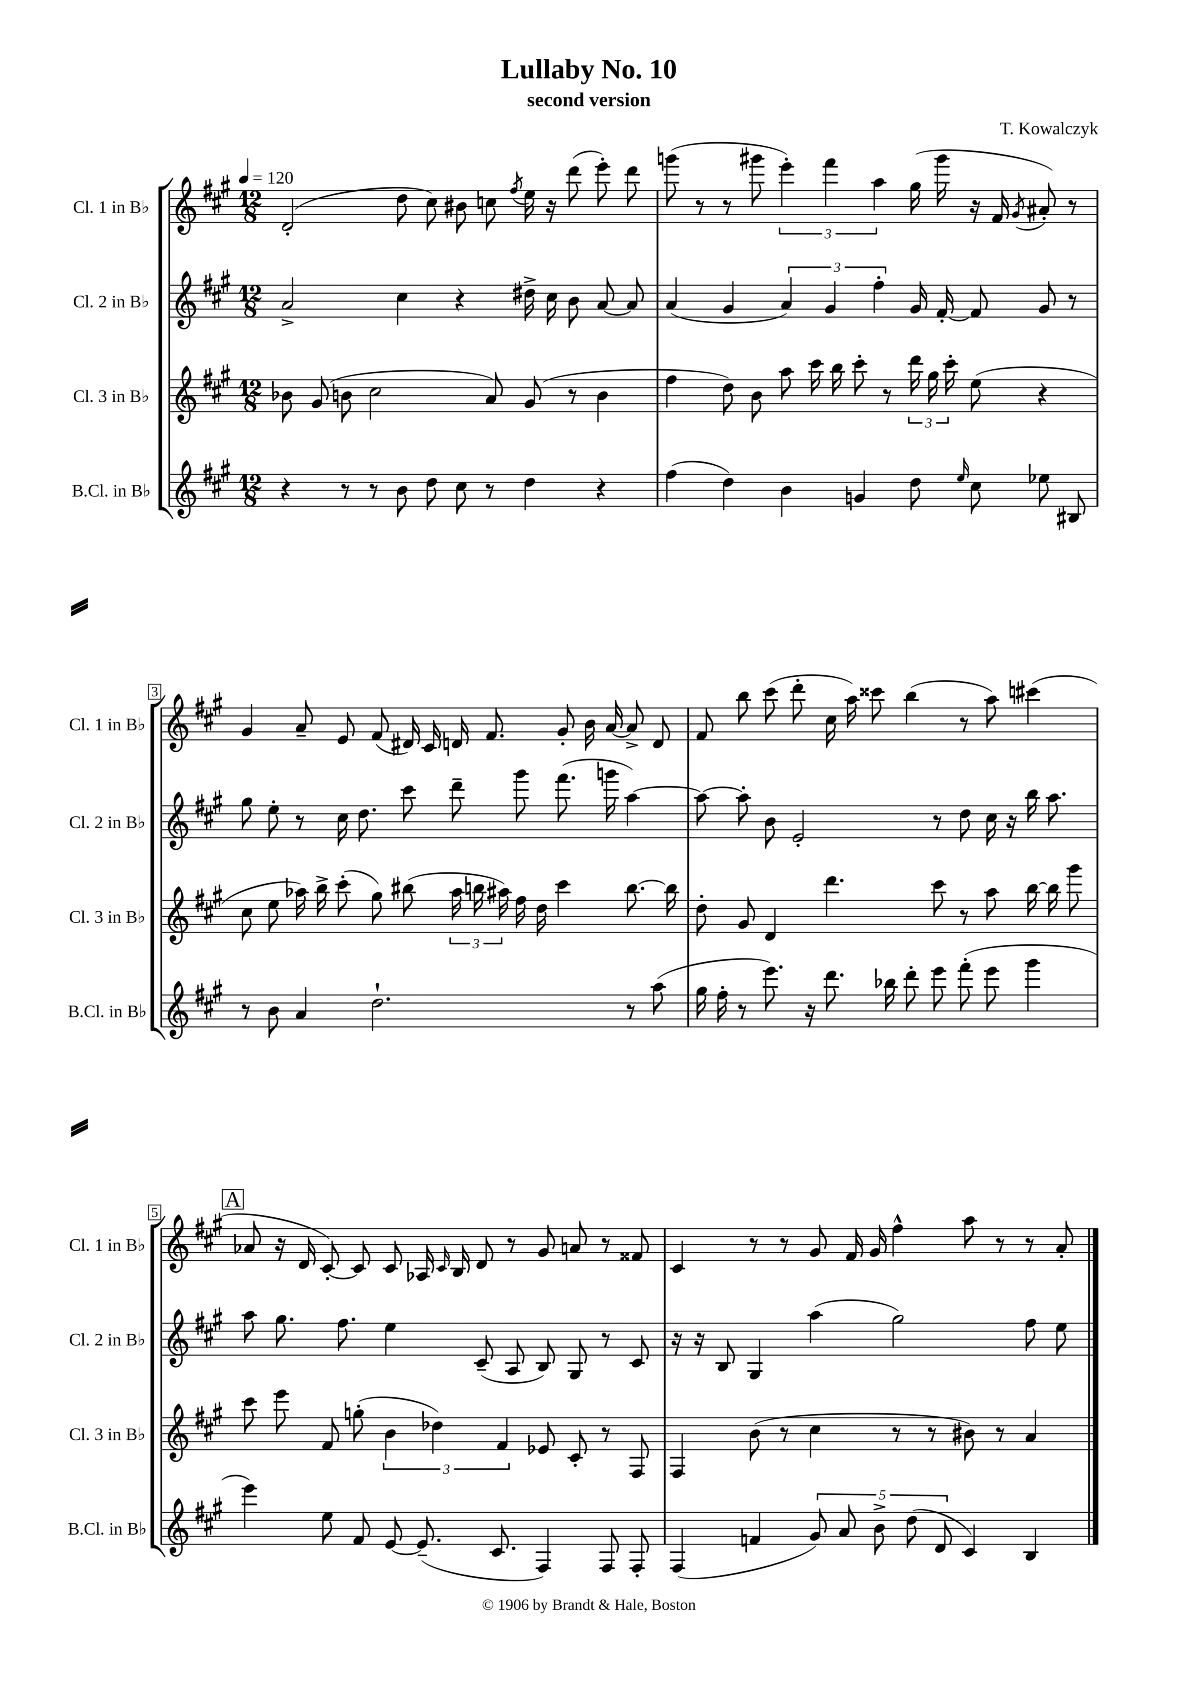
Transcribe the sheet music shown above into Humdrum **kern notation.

**kern	**kern	**kern	**kern
*staff4	*staff3	*staff2	*staff1
*clefG2	*clefG2	*clefG2	*clefG2
*k[f#c#g#]	*k[f#c#g#]	*k[f#c#g#]	*k[f#c#g#]
*M12/8	*M12/8	*M12/8	*M12/8
*MM120	*MM120	*MM120	*MM120
4r	8b-	2a^	(2d'
.	(8g#	.	.
8r	8b	.	.
8r	2cc#	.	.
8b	.	4cc#	8dd
8dd	.	.	8cc#)
8cc#	.	4r	8b#
8r	8a)	.	8cc
.	.	.	8qff#
4dd	(8g#	16dd#^	16ee
.	.	16cc#	16r
.	8r	8b	(8ddd
4r	4b	[8a	8eee')
.	.	8a]	8ddd
=	=	=	=
(4ff#	4ff#	(4a	(8ggg
.	.	.	8r
4dd)	8dd)	4g#	8r
.	8b	.	8ggg#
4b	8aa	6a)	6eee')
.	16ccc#	.	.
.	.	6g#	6fff#
.	16bb	.	.
4g	8ccc#'	.	.
.	.	6ff#'	6aa
.	8r	.	.
8dd	24ddd	16g#	(16gg#
.	24gg#	.	.
.	.	[16f#'	16ggg#
.	24ccc#'	.	.
16qqee	.	.	.
8cc#	(8ee	8f#]	16r
.	.	.	16f#
.	.	.	8qg#
8ee-	4r	8g#	8a#')
8B#	.	8r	8r
=	=	=	=
8r	8cc#	8gg#	4g#
8b	8ee	8ee'	.
4a	16aa-)	8r	8a~
.	16bb^	.	.
.	(8ccc#'	16cc#	8e
.	.	8.dd	.
2.dd`	8gg#)	.	(8f#
.	(8bb#	8ccc#	16d#)
.	.	.	16c#
.	24aa-	8ddd~	16d
.	24bb	.	.
.	.	.	8.f#
.	24aa#)	.	.
.	16ff#	8ggg#	.
.	16dd	.	.
.	4ccc#	(8.fff#	8g#'
.	.	.	16b
.	.	16ggg	[16a
8r	[8.bb	[4aa)	8a^]
(8aa	.	.	8d
.	16bb]	.	.
=	=	=	=
16gg#	8dd'	8aa_	8f#
16ff#'	.	.	.
8r	8g#	8aa']	8bb
8.eee)	4d	8b	(8ccc#
.	.	2e'	8ddd'
16r	.	.	.
8.ddd	4.ddd	.	16cc#
.	.	.	16aa)
.	.	.	8ccc##
16bb-	.	.	.
8ddd'	.	.	(4bb
8eee	8ccc#	8r	.
(8fff#'	8r	8dd	8r
8eee	8aa	16cc#	8aa)
.	.	16r	.
4ggg#	[16bb	16bb	(4ccc#
.	16bb]	8.aa	.
.	8ggg#	.	.
=	=	=	=
4eee)	8ccc#	8aa	8a-
.	8eee	8.gg#	16r
.	.	.	16d
8ee	8f#	.	[8c#')
.	.	8.ff#	.
8f#	(8gg'	.	8c#]
[8e	6b	4ee	8c#
(8.e~]	.	.	16A-
.	6dd-)	.	.
.	.	.	16qqc#
.	.	.	16B
.	.	(8c#~	8d
8.c#	.	.	.
.	6f#	.	.
.	.	8A	8r
4F#)	8e-	8B)	8g#
.	8c#'	8G#	8a
8F#	8r	8r	8r
8F#'	8F#	8c#	8f##
=	=	=	=
(4F#	4F#	16r	4c#
.	.	16r	.
.	.	8B	.
4f	(8b	4G#	8r
.	8r	.	8r
10g#)	4cc#	(4aa	8g#
10a	.	.	.
.	.	.	16f#
.	.	.	16g#
10b^	.	.	.
.	8r	2gg#)	4ff#^^
(10dd	.	.	.
.	8r	.	.
10d	.	.	.
4c#)	8b#)	.	8aa
.	8r	.	8r
4B	4a	8ff#	8r
.	.	8ee	8a'
==	==	==	==
*-	*-	*-	*-
